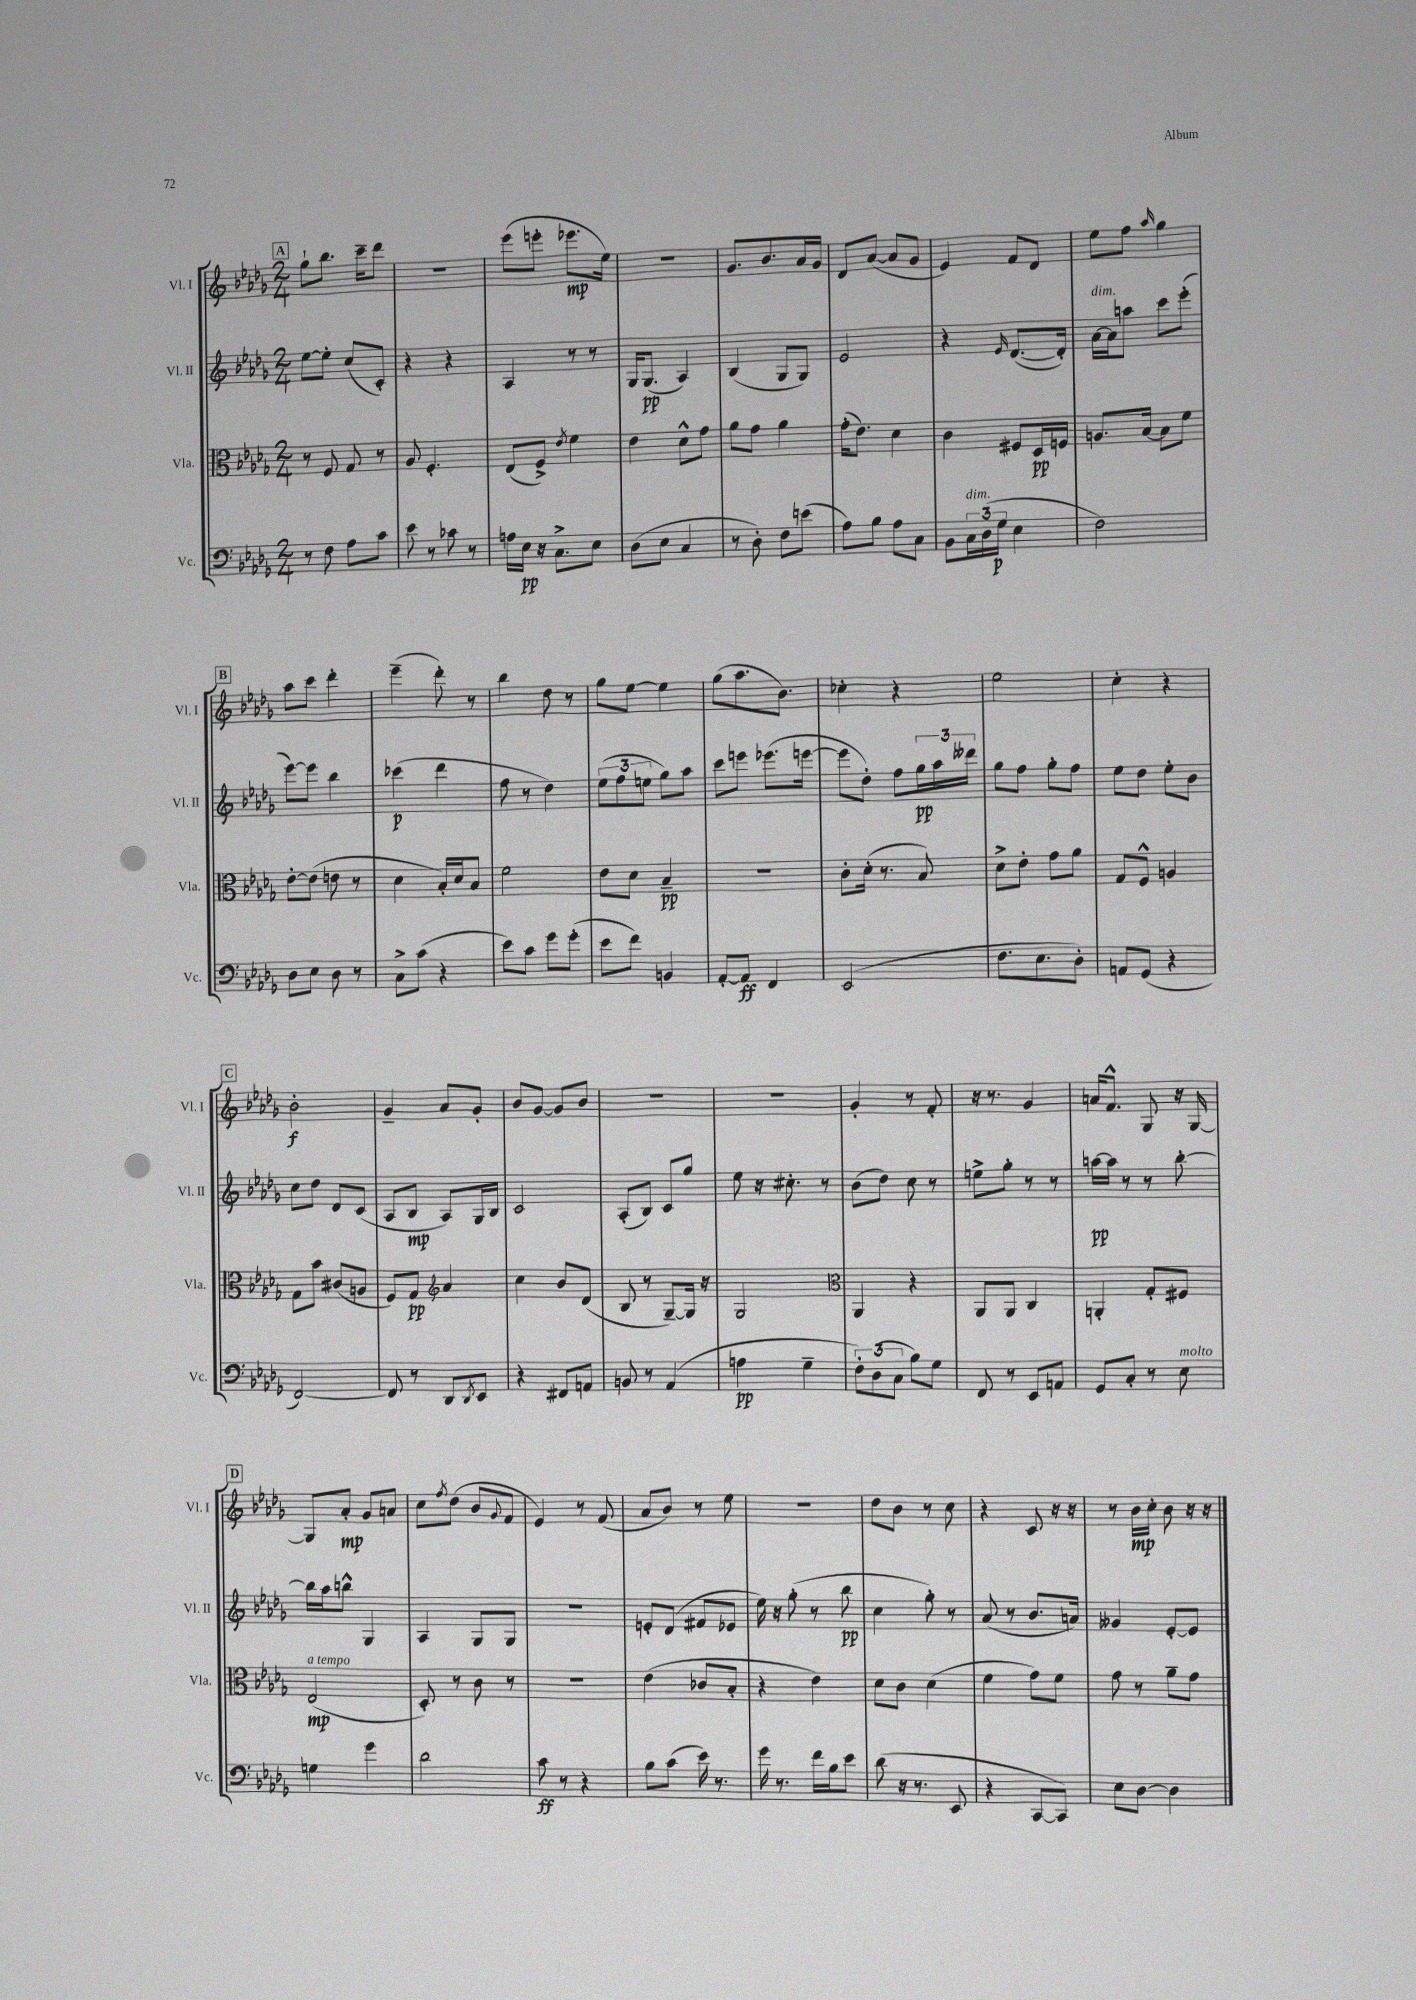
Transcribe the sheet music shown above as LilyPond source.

<<
\new StaffGroup <<
\new Staff = "s0" \with { instrumentName = "Vl. I" shortInstrumentName = "Vl. I" } {
    \clef treble \key des \major \numericTimeSignature \time 2/4
    \mark \markup { \box "A" } ges''8-! bes''8. c'''16-- des'''8 |
    r2 |
    ees'''8( e'''8-. ees'''8.\mp ees''16) |
    r2 |
    ges'8. bes'8. aes'16 ges'16 |
    des'8 aes'8~( aes'8 ges'8 |
    ees'4) f'8 des'8 |
    ees''8 f''8 \grace { aes''16 } ges''4 |
    \mark \markup { \box "B" } aes''8 c'''8 des'''4-. |
    ees'''4--( des'''8-.) r8 |
    bes''4 des''8 r8 |
    ges''8 ees''8~ ees''4 |
    ges''8( aes''8. bes'8.) |
    ces''4-. r4 |
    ees''2 |
    c''4-. r4 |
    \mark \markup { \box "C" } bes'2-.\f |
    ges'4-- aes'8 ges'8-. |
    bes'8 ges'8~ ges'8 bes'8 |
    r2 |
    R2 |
    ges'4-. r8 f'8-. |
    r16 r8. ges'4 |
    a'16 f'8.-^ ges8 r16 ges16~ |
    \mark \markup { \box "D" } ges8 aes'8-.\mp ges'8 a'8 |
    c''8 \acciaccatura { f''8 } des''8( bes'8 \appoggiatura { ges'8 } f'8 |
    ees'4) r8 f'8( |
    aes'8 bes'8) r8 ees''8 |
    R2 |
    des''8 bes'8 r8 c''8 |
    r4 c'8 r16 r16 |
    r8 bes'16\mp c''16-. bes'8 r16 r16 \bar "|." |
}
\new Staff = "s1" \with { instrumentName = "Vl. II" shortInstrumentName = "Vl. II" } {
    \clef treble \key des \major \numericTimeSignature \time 2/4
    \mark \markup { \box "A" } ees''8~ ees''8-. c''8( c'8-.) |
    r4 r4 |
    aes4 r8 r8 |
    ges16 ges8.\pp( aes4) |
    bes4( ges8 ges8) |
    ees'2 |
    r4 \grace { ees'16 } des'8.~( des'16-.) |
    aes'16~^\markup { \italic "dim." } aes'16 a''8 c'''8 ees'''8-.( |
    \mark \markup { \box "B" } ees'''8~) ees'''8 bes''4 |
    ces'''4\p( des'''4 |
    f''8 r8 des''4) |
    \tuplet 3/2 { ees''8( f''8 e''8 } ges''8) aes''8 |
    c'''8 e'''8 ees'''8.( e'''16~ |
    e'''8 des''8-.) f''8 \tuplet 3/2 { ges''16\pp aes''16 deses'''16 } |
    ges''8 f''8 ges''8-. f''8 |
    ees''8 des''8 ees''8-. bes'8 |
    \mark \markup { \box "C" } c''8 des''8 des'8 c'8( |
    aes8 bes8\mp aes8) ges16 bes16 |
    c'2 |
    aes8-.( bes8) c'8 ges''8 |
    ees''8 r16 cis''8.-. r8 |
    bes'8( des''8) c''8 r8 |
    e''8-> ges''8-. r8 r8 |
    a''16~\pp a''16 r8 r8 bes''8~-. |
    \mark \markup { \box "D" } bes''16 aes''16 b''8-^ ges4 |
    aes4 ges8 ges8 |
    r2 |
    e'8-. des'8( fis'8 ees'8 |
    ees''16) r16 ges''8-.( r8 bes''8\pp |
    c''4 ges''8-.) r8 |
    aes'8( r8 bes'8. a'16) |
    geses'4 ees'8~-. ees'8 \bar "|." |
}
\new Staff = "s2" \with { instrumentName = "Vla." shortInstrumentName = "Vla." } {
    \clef alto \key des \major \numericTimeSignature \time 2/4
    \mark \markup { \box "A" } r8 f8 ges8 r8 |
    aes8 f4.-. |
    ees8( f8->) \acciaccatura { ees'8 } f'4 |
    ees'4 des'8-^ ges'8 |
    aes'8 ges'8 aes'4 |
    ges'16-.( ees'8.) des'4 |
    c'4 fis8 des16\pp f16 |
    a8. bes16~ bes8 f'8 |
    \mark \markup { \box "B" } ees'8~-. ees'8( e'8 r8 |
    des'4 bes16-.) des'16 bes8 |
    f'2 |
    ees'8 des'8 bes4--\pp |
    R2 |
    c'8-. des'16-.( r8. bes8) |
    des'8-> ees'8-. ges'8 aes'8 |
    ges8 f8-^ a4 |
    \mark \markup { \box "C" } ges8 bes'8 cis'8( a8 |
    f8) ges8\pp \clef treble aes'4 |
    c''4 bes'8 des'8( |
    bes8 r8 ges8~--) ges16 r16 |
    ges2 |
    \clef alto aes,4 r4 |
    aes,8 aes,8 c4 |
    a,4-. ges8-. fis8 |
    \mark \markup { \box "D" } ees2\mp^\markup { \italic "a tempo" }( |
    des8-.) r8 c'8 r8 |
    R2 |
    ees'4( ces'8 bes8-. |
    r4 ees'4) |
    des'8 c'8 des'4( |
    f'4 ges'8) f'8 |
    ges'8 r8 aes'8-- ges'8 \bar "|." |
}
\new Staff = "s3" \with { instrumentName = "Vc." shortInstrumentName = "Vc." } {
    \clef bass \key des \major \numericTimeSignature \time 2/4
    \mark \markup { \box "A" } r8 f8 aes8 c'8 |
    ees'8 r8 ces'8 r8 |
    a16 ees16\pp r16 c8.-> ees8 |
    des8( ees8 c4 |
    r8 des8-.) f8 e'8( |
    aes8) bes8 aes8 c8 |
    bes,8 \tuplet 3/2 { c16^\markup { \italic "dim." } des16( ges16\p } ees4 |
    f2) |
    \mark \markup { \box "B" } des8 ees8 des8 r8 |
    c8-> c'8( r4 |
    ees'8) c'8 ges'8 ges'8-.( |
    ees'8 f'8) b,4 |
    aes,8~-. aes,8\ff f,4 |
    ees,2( |
    f8. ees8. des8-.) |
    a,8 ges,8( r4 |
    \mark \markup { \box "C" } f,2~) |
    f,8 r8 des,8 \acciaccatura { des,8 } ees,8 |
    r4 fis,8 a,8 |
    b,8 r8 aes,4( |
    a4\pp ges4-- |
    \tuplet 3/2 { f8-.) des8( c8 } bes8) ges8 |
    f,8 r8 ees,8 a,8 |
    ges,8 c8-. r8 ees8^\markup { \italic "molto" } |
    \mark \markup { \box "D" } g4 ges'4 |
    des'2 |
    c'8\ff r8 r4 |
    bes8 c'8( ees'16) r8. |
    ges'16 r8. f'16 bes16 ees'8 |
    des'8( r16 r8. ees,8 |
    r4 c,8~ c,8) |
    ees8 des8~ des4 \bar "|." |
}
>>
>>
